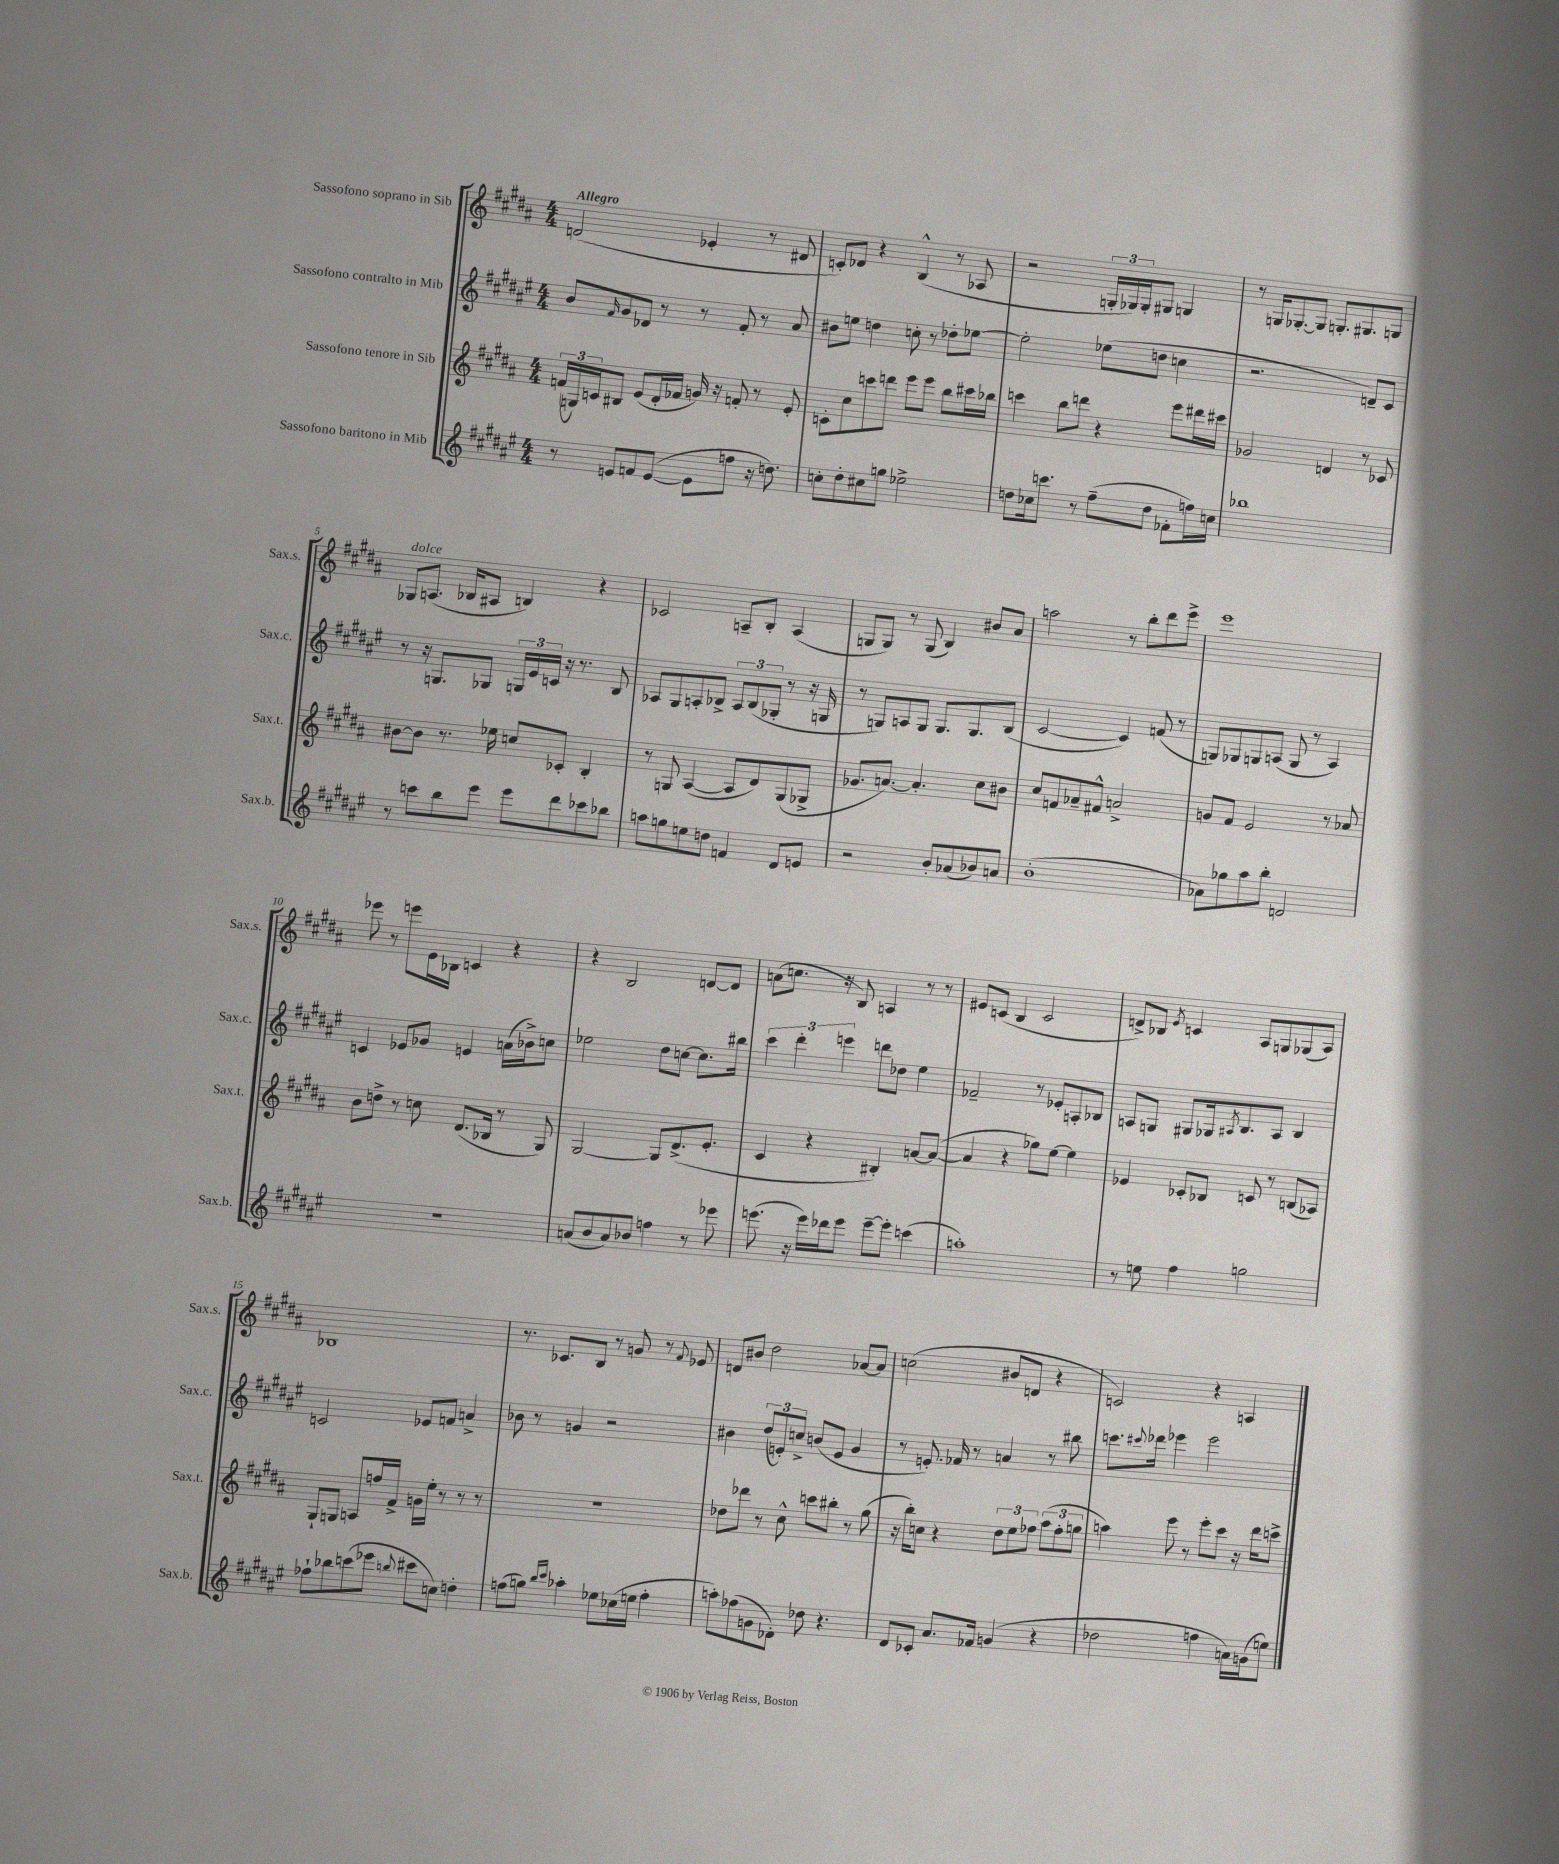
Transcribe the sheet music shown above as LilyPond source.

<<
\new StaffGroup <<
\new Staff = "s0" \with { instrumentName = "Sassofono soprano in Sib" shortInstrumentName = "Sax.s." } {
    \clef treble \key b \major \numericTimeSignature \time 4/4 \tempo "Allegro"
    d'2( ees'4-. r8 dis'8 |
    c'8-.) des'8 r4 b4-^( r8 aes8 |
    r2 \tuplet 3/2 { g16-. ges16) ges16-. } gis8 g4 |
    r8 g16 ges8.~-. ges8 g8.-. gis8. g8 |
    ges8^\markup { \italic "dolce" } a8.( bes16 ais8 b4) r4 |
    ces'2 a8-- b8-. a4( |
    g8 g8) r8 g8( b4) bis'8 ais'8 |
    a''2 r8 b''8-. dis'''8 e'''8-> |
    e'''1 |
    ees'''8 r8 e'''8 e'16 bes16 c'4 r4 |
    r4 b2 d'8~ d'8 |
    a'8( c''8. r16 b8) a4 r8 r8 |
    eis'8 c'8( b4 c'2 |
    d'8->) bes8 \acciaccatura { e'8 } c'4 ais8 g8 ges8( ais8) |
    bes1 |
    r8. ces'8. b8 r8 g'8 r8 \appoggiatura { fis'8 } ees'8 |
    d'8 bis'8 dis''2 aes'8~ aes'8 |
    c''2( bis'8 d'8 r4 |
    c'2) r4 a4 \bar "|." |
}
\new Staff = "s1" \with { instrumentName = "Sassofono contralto in Mib" shortInstrumentName = "Sax.c." } {
    \clef treble \key fis \major \numericTimeSignature \time 4/4
    b'8 \grace { fis'16 } gis'8 des'8 r8 r8 fis'8-. r8 ais'8 |
    bis'8 e''8 d''4 c''8-. r8 des''8-. ees''8~ |
    ees''2-. ees''8( d''8 c''4 |
    r2. d'8--) cis'8 |
    r8 r16 g8. ges8 \tuplet 3/2 { g16 eis'16 c'16 } r16 r8. b8 |
    aes8 gis8 a8-. bes8-> \tuplet 3/2 { a8 bes8( ges8-. } r8 r16 g16 |
    r8 g8) a8 g8 g8. g8. b8( |
    cis'2~ cis'4) f'8( r8 |
    g8) ges8 g8 a8( g8 r8 a4) |
    c'4 ees'8 ges'8 e'4 a'16( bes'16->) c''8 |
    ees''2 dis''8 c''8~ c''8. bis''16 |
    \tuplet 3/2 { cis'''4 dis'''4-. e'''4 } d'''8 des''8 eis''4 |
    fes'2-- r8 ees'8-. a8-. bes8 |
    a8 g8 gis8 ges16 \acciaccatura { ais8 } b8. ais8 b4 |
    c'2 ees'8 f'8 a'4-> |
    bes'8 r8 g'4 r2 |
    bis'4 \tuplet 3/2 { dis''8( e'8-.) c''8-> } b'8( e'8 gis'4 |
    r8 e'8.-.) fes'16 r8 a'4 r8 bis''8 |
    c'''8. \appoggiatura { cis'''8 } des'''16 ees'''4 ees'''2 \bar "|." |
}
\new Staff = "s2" \with { instrumentName = "Sassofono tenore in Sib" shortInstrumentName = "Sax.t." } {
    \clef treble \key b \major \numericTimeSignature \time 4/4
    \tuplet 3/2 { f'16( g16) c'16 } bis8 e'8( dis'16-. fes'16 g'16) r16 f'8-. r8 e'8-. |
    c'8-. cis''8 c'''8 d'''8 e'''8 e'''8 b''8 cis'''16 bes''16 |
    c'''4 b''8 d'''8 r4 e'''8 dis'''16 cis'''16 |
    ges'2 d'4 r8 ces'8 |
    bis'8~ bis'8 r8. ees''16 c''8 ces'8-. b4-. |
    r8 g8 ais4~( ais8 dis'8) g8( ges8-> |
    ges'8. a'8.~) a'4.-. cis''8 bis'8 |
    cis''8 f'8 aes'8-- fis'8-^ a'2-> |
    g'8 fis'8 e'2 r8 aes'8 |
    b'8 d''8-> r8 c''8 dis'8.( bes16 r8 gis8) |
    gis2~ gis8 dis'8.->( e'8.-. |
    cis'4 r4 bis4-.) a'8~ a'8~( |
    a'4 r4 ges''8) e''8~ e''4 |
    ees'4 ces'8-. bes8 c'8 r8 b8( aes8) |
    gis8-! g8 a8 f''16 fis'16-> g'16 e''16-. r8 r8 r8 |
    R1 |
    des''8 des'''8 r8 cis''8-^ c'''8 bis''8-. r8 gis''8( |
    r16 b''16-.) c''8 r4 \tuplet 3/2 { dis''8 e''8 fes''8 } \tuplet 3/2 { ais''8( fes''8-. g''8 } |
    a''4) e'''8 r8 e'''8-. cis'''8 r16 dis'''16 c'''8-> \bar "|." |
}
\new Staff = "s3" \with { instrumentName = "Sassofono baritono in Mib" shortInstrumentName = "Sax.b." } {
    \clef treble \key fis \major \numericTimeSignature \time 4/4
    r8 e'8 f'8 e'8~( e'8 f''8 r16 d''8.) |
    c''8-. dis''8-. cis''8 g''8 ees''2-> |
    d''8 ces''16 c'''8. r8 fis''8--( d''8 fes'8-. f''16) c''16 |
    bes''1 |
    r8 c'''8 b''8 eis'''8 eis'''8 dis'''8 ces'''8 bes''8 |
    a''8 g''8 e''8 d''8 f'4 dis'8 e'8 |
    r2 b'8-. aes'8( bes'8) a'8 |
    b'1-.( |
    aes'8) ges''8 ais''8 b''8-. d'2 |
    R1 |
    a'8( b'8 a'8) bes'8 f''4 r8 ees'''8 |
    e'''8.( r16 e'''16) des'''16 e'''8 e'''8~-- e'''8-. c'''4( |
    a''1-.) |
    r8 e''8 fis''4 g''2 |
    fes''8-! bes''8 c'''8( ees'''8 \appoggiatura { b''8 } cis'''8 c''8) d''4-. |
    f''8( g''8) \grace { b''16 cis'''16 } aes''4-. ees''8 ces''16( e''16 f''4-. |
    a''8-.) fes''8( g'8 des'8-.) des''8 r4. |
    dis'8 ces'8-. ais'8. fes'16 g'4( r4 |
    des''2 f''4 a'16) g'16( e''8) \bar "|." |
}
>>
>>
